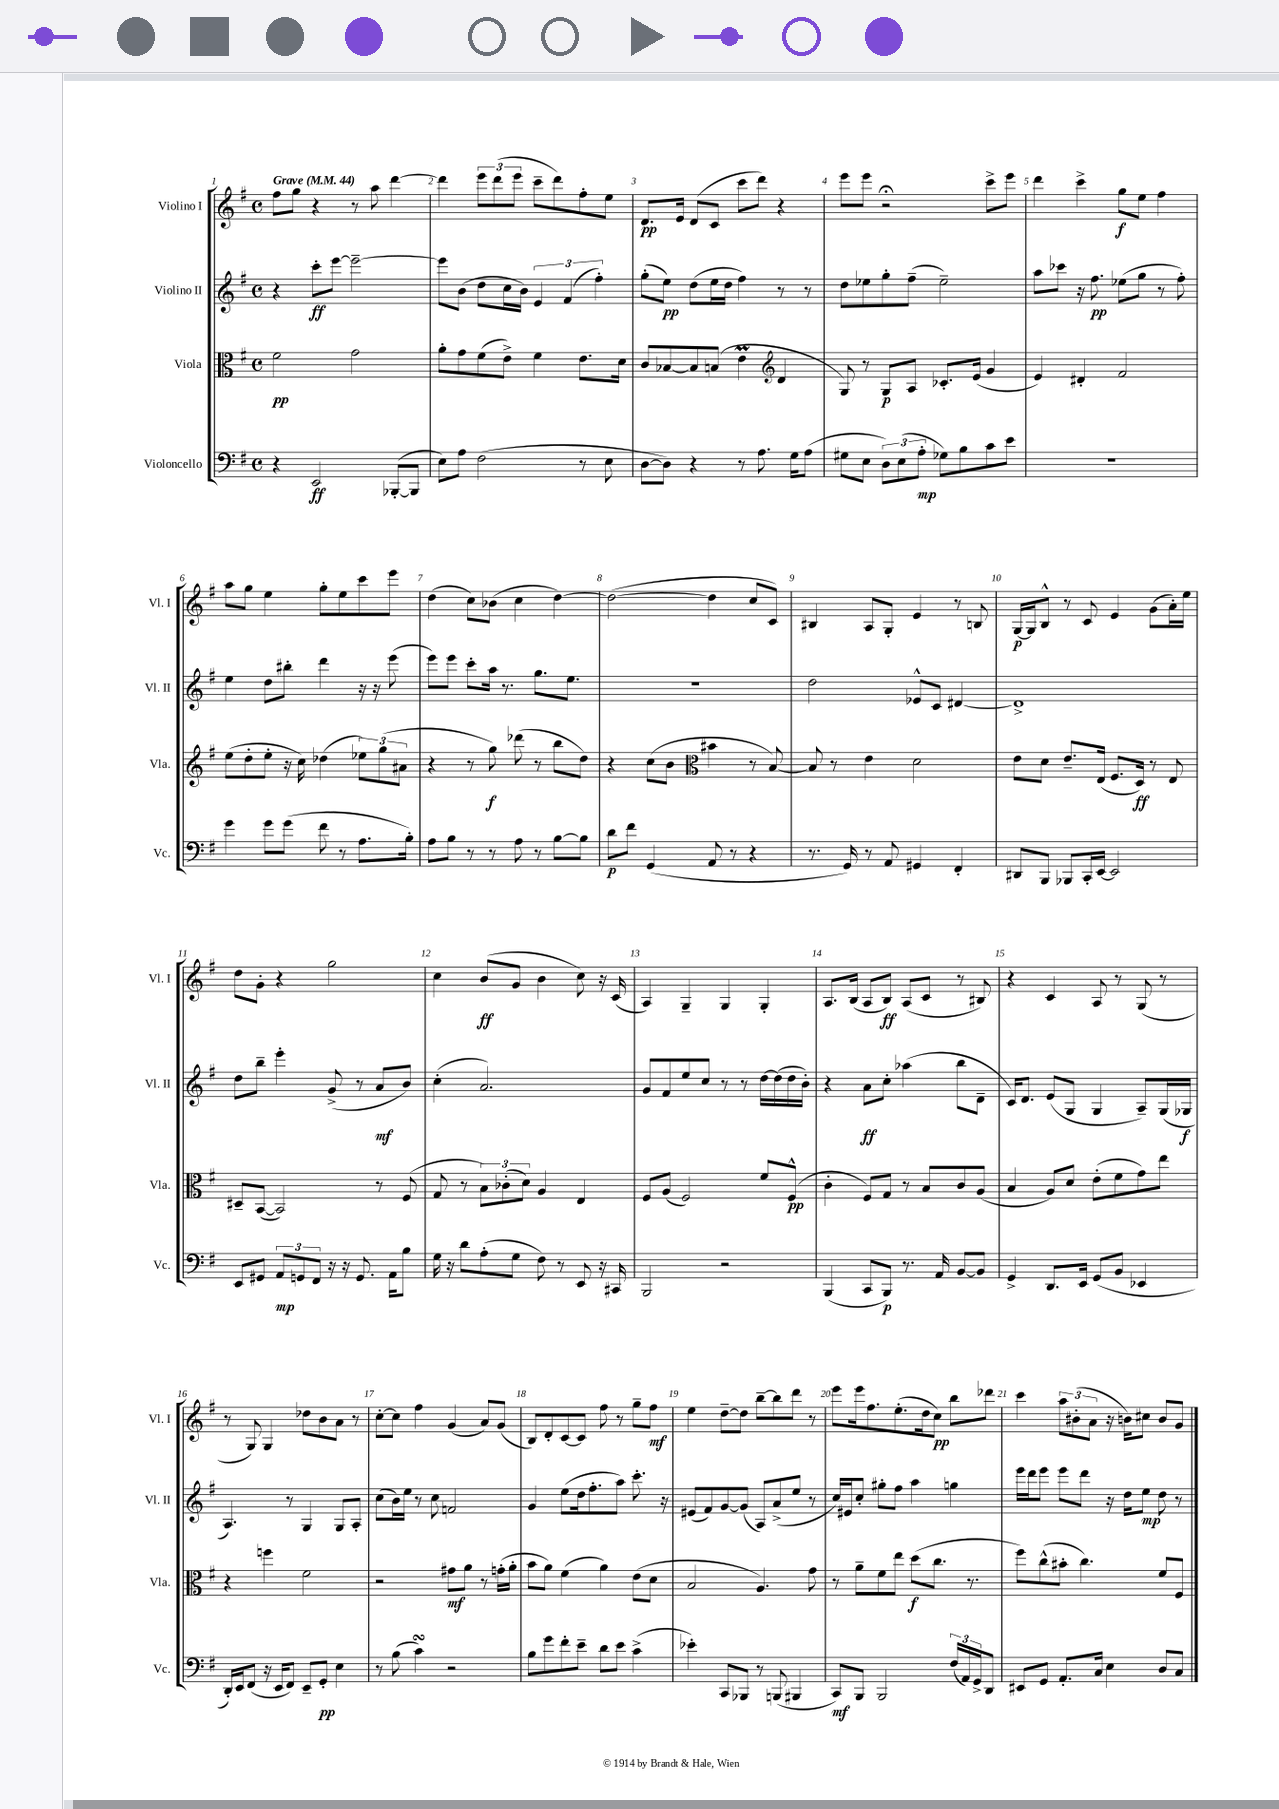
<<
\new StaffGroup <<
\new Staff = "s0" \with { instrumentName = "Violino I" shortInstrumentName = "Vl. I" } {
    \clef treble \key g \major \defaultTimeSignature \time 4/4 \tempo "Grave" 4 = 44
    fis''8 g''8 r4 r8 a''8 d'''4~ |
    d'''4 \tuplet 3/2 { e'''8 d'''8( e'''8 } c'''8-- d'''8) fis''8-. e''8 |
    d'8.\pp e'16 d'8( c'8 c'''8 d'''8) r4 |
    e'''8 e'''8 r2\fermata c'''8-> e'''8 |
    d'''4 c'''4-> g''8\f e''8 fis''4 |
    a''8 g''8 e''4 g''8-. e''8 c'''8 e'''8 |
    d''4( c''8) bes'8( c''4 d''4~) |
    d''2~( d''4 c''8 c'8) |
    bis4 a8 g8-. e'4 r8 b8 |
    g16~\p g16 b8-^ r8 c'8 e'4 g'8( a'16-.) e''16 |
    d''8 g'8-. r4 g''2 |
    c''4 b'8\ff( g'8 b'4 c''8) r16 c'16( |
    a4) g4-- g4 g4-. |
    a8. b16( a8 b8\ff) a8( c'8 r8 bis8) |
    r4 c'4 a8 r8 g8( r8 |
    r8 g8) g4 des''8 b'8 a'8 r8 |
    c''8~-. c''8 fis''4 g'4( a'8) g'8( |
    b8) d'8-. c'8~ c'8 fis''8 r8 g''8-- fis''8\mf |
    e''4 d''8~-- d''8 b''8~-- b''8 d'''8 r8 |
    e'''8 e'''16 fis''8. e''8.-.( d''16 c''8\pp) b''8 des'''8 |
    c'''4 \tuplet 3/2 { a''8 bis'8-.( a'8 } r16 b'16) cis''8 b'8 g'8 \bar "|." |
}
\new Staff = "s1" \with { instrumentName = "Violino II" shortInstrumentName = "Vl. II" } {
    \clef treble \key g \major \defaultTimeSignature \time 4/4
    r4 c'''8-.\ff e'''8~ e'''2~-- |
    e'''8 b'8( d''8 c''16 b'16) \tuplet 3/2 { e'4 fis'4( fis''4-.) } |
    g''8-.( e''8\pp) d''8( e''16 d''16 fis''4) r8 r8 |
    d''8 ees''8 g''8-. fis''8--( ees''2--) |
    a''8 ces'''8 r16 fis''8.\pp ees''8( g''8 r8 fis''8-.) |
    e''4 d''8 bis''8-. d'''4 r16 r16 e'''8( |
    e'''8) e'''8 c'''8-. a''16 r8. g''8. e''8. |
    R1 |
    d''2 ees'8-^ c'8 dis'4~ |
    dis'1-> |
    d''8 b''8-- e'''4-. g'8->( r8 a'8\mf b'8) |
    c''4-.( a'2.) |
    g'8 fis'8 e''8 c''8 r8 r8 d''16~ d''16( d''16 b'16-.) |
    r4 a'8\ff c''8-. aes''4( b''8 d'8-- |
    c'16) d'8. e'8( g8 g4 a8--) g16( ges16\f |
    a4.) r8 g4 g8 a8-. |
    c''8( b'16) e''16 r8 c''8 f'2 |
    g'4 e''8( d''16 fis''8.-. a''8) c'''8.-. r16 |
    eis'8( fis'8) g'8~ g'8( a8) a'8->( e''8 r8 |
    c''16) eis'16 c''8-. gis''8-. fis''8 a''4 g''4 |
    e'''16 d'''16 e'''8 e'''8 d'''8 r16 d''16 e''8\mp d''8 r8 \bar "|." |
}
\new Staff = "s2" \with { instrumentName = "Viola" shortInstrumentName = "Vla." } {
    \clef alto \key g \major \defaultTimeSignature \time 4/4
    fis'2\pp g'2 |
    a'8-. g'8 fis'8( e'8->) fis'4 e'8. d'16 |
    c'8 bes8~ bes8 b8( e'4\prall \clef treble d'4 |
    g8) r8 g8\p a8 ces'8.-. e'16( g'4 |
    e'4) dis'4-. fis'2 |
    e''8( d''8-. e''8-. r16 c''16) des''4( \tuplet 3/2 { ees''8) g''8( ais'8 } |
    r4 r8 g''8\f) des'''8( r8 b''8 d''8) |
    r4 c''8( b'8 \clef alto bis'4 r8 b8~) |
    b8 r8 e'4 d'2 |
    e'8 d'8 e'8.-- e16( fis8. d16\ff) r8 e8 |
    dis8-- b,8~( b,2) r8 fis8( |
    g8 r8 \tuplet 3/2 { b8) ces'8-.( d'8) } a4 e4 |
    fis8 a8( fis2) fis'8 fis8-^\pp( |
    c'4-. fis8) g8 r8 b8 c'8 a8( |
    b4 a8) d'8 e'8-.( fis'8 g'8) e''8 |
    r4 f''4 fis'2 |
    r2 gis'8\mf a'8 r8 g'16-.( a'16-. |
    b'8 a'8) fis'4( a'4) e'8( d'8 |
    b2 a4.) g'8 |
    r8 a'8-- fis'8 e''8 d''8\f( c''8. r8. |
    fis''8) c''8-^( bis'8-. c''4.) fis'8 fis8 \bar "|." |
}
\new Staff = "s3" \with { instrumentName = "Violoncello" shortInstrumentName = "Vc." } {
    \clef bass \key g \major \defaultTimeSignature \time 4/4
    r4 e,2\ff bes,,8~-.( bes,,8 |
    e8) a8 fis2( r8 e8 |
    d8~ d8) r4 r8 a8. g16 a8( |
    gis8 e8 \tuplet 3/2 { d8) e8( a8-.\mp } ges8) b8 c'8 e'8 |
    R1 |
    g'4 g'8 g'8( fis'8 r8 a8. b16-.) |
    a8 b8 r8 r8 a8 r8 b8~ b8 |
    d'8\p fis'8 g,4( a,8 r8 r4 |
    r8. g,16) r8 a,8 gis,4 fis,4-. |
    dis,8 b,,8 bes,,8 c,16-. e,16~ e,2 |
    e,8 gis,8 \tuplet 3/2 { a,8\mp g,8 fis,8 } r16 r16 g,8. a,16 b8 |
    g16 r16 d'8 a8-.( g8 fis8) r8 e,8 r16 cis,16 |
    b,,2 r2 |
    b,,4( c,8 b,,8\p) r8. a,16 b,8~ b,8 |
    g,4-> d,8. e,16 g,8( b,8 ees,4 |
    d,16-.) e,16 fis,8( r16 e,16 fis,8) e,8-- g,8-.\pp e4 |
    r8 b8( c'4\turn) r2 |
    b8 g'8 fis'8-. e'8-- d'8 e'8 c'4->( |
    ees'4-.) c,8 bes,,8 r8 b,,8( bis,,4 |
    c,8\mf) b,,8 b,,2 \tuplet 3/2 { fis16( a,16) g,16-> } d,8 |
    eis,8 g,8 a,8.-. c16 e4 d8 c8 \bar "|." |
}
>>
>>
\layout { \context { \Score \override BarNumber.break-visibility = ##(#f #t #t) barNumberVisibility = #all-bar-numbers-visible } }
